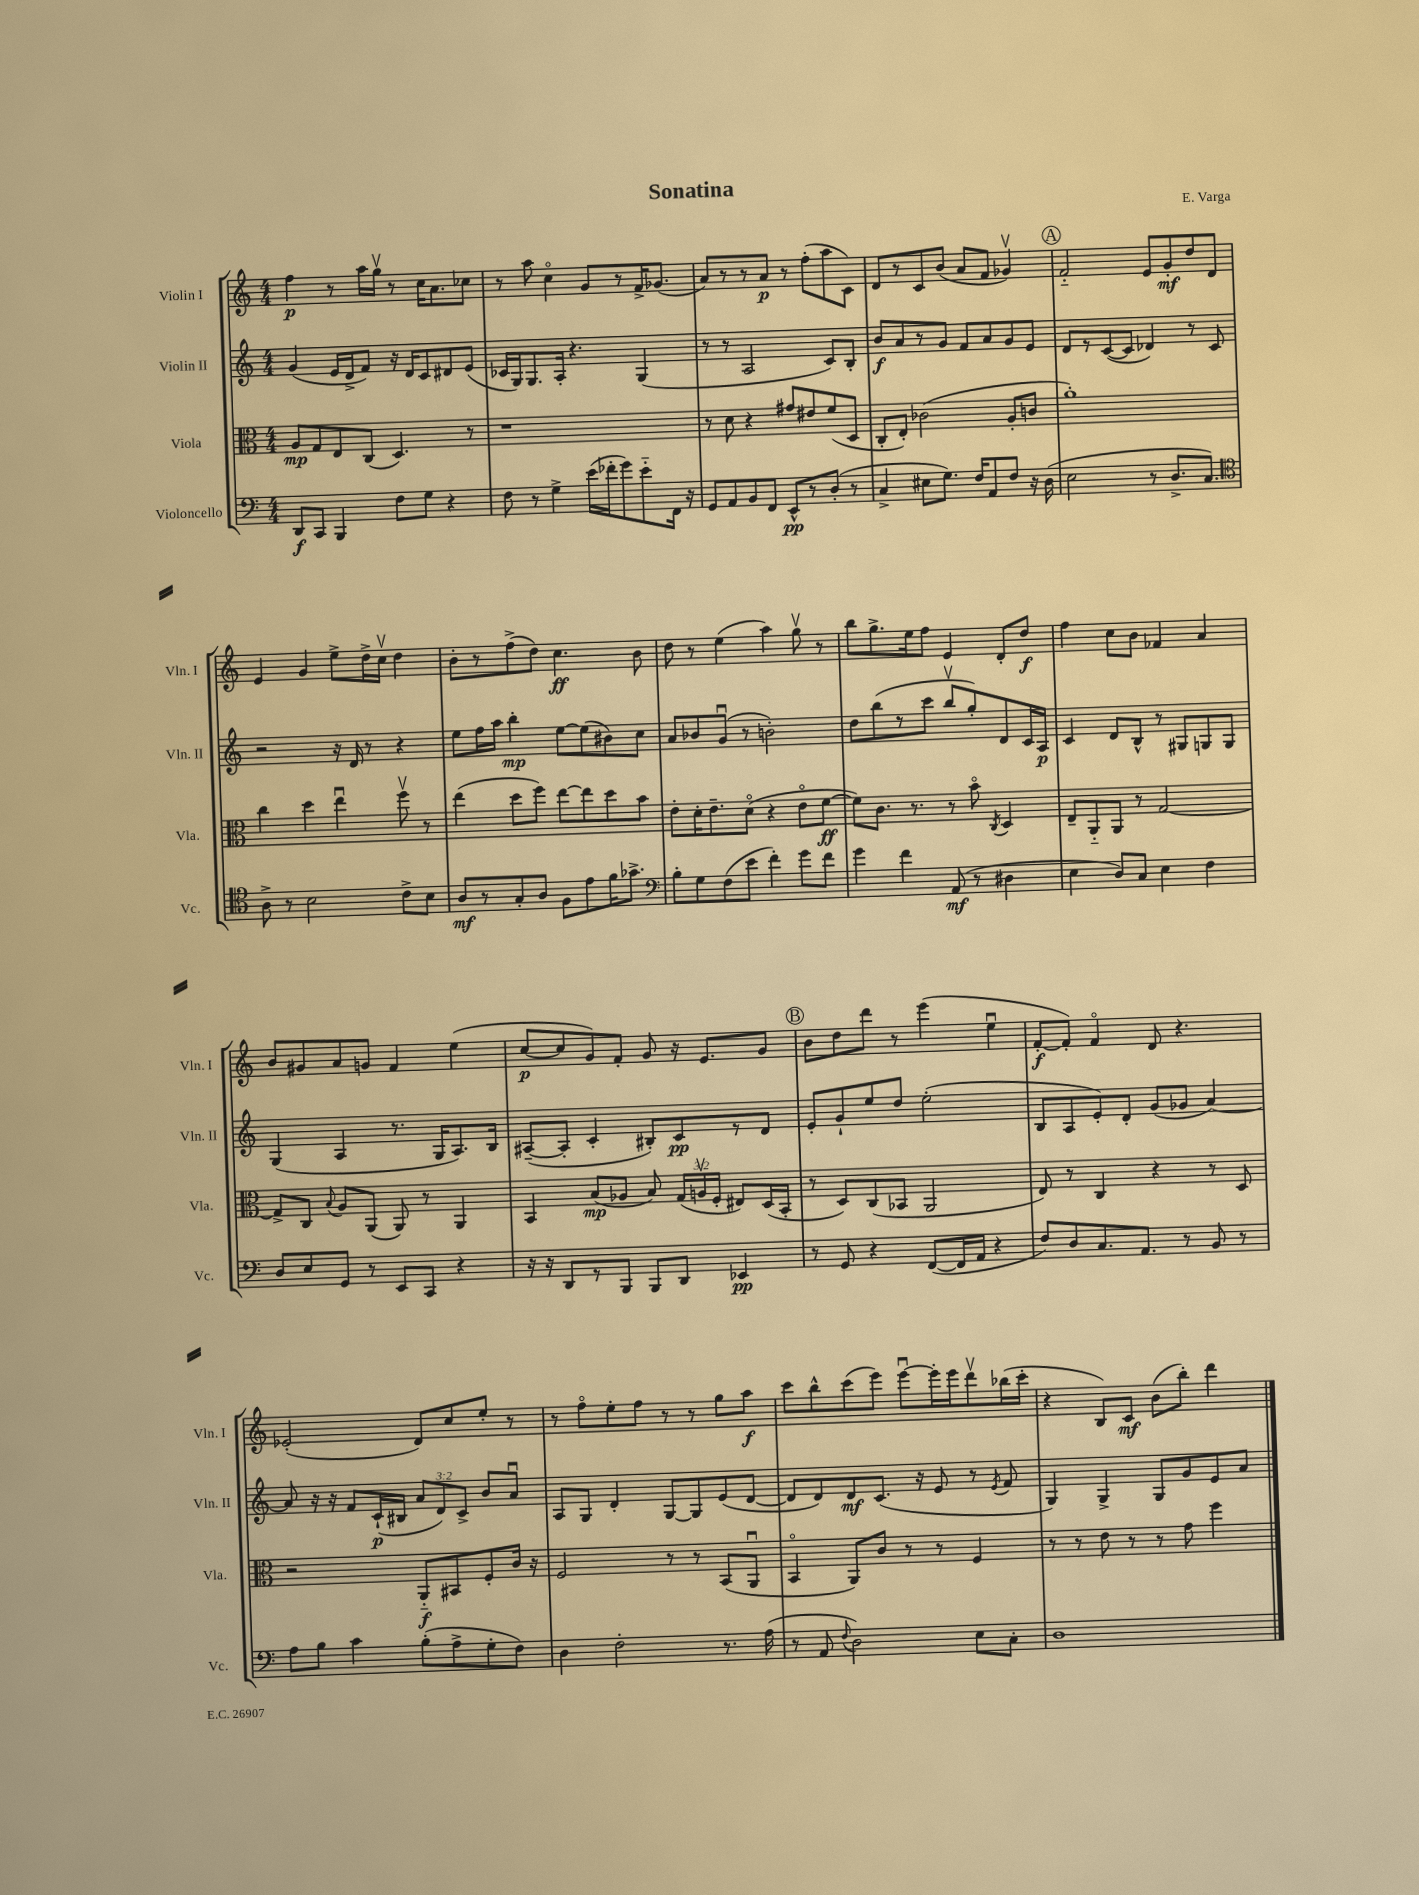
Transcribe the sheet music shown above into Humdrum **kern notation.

**kern	**kern	**kern	**kern
*staff4	*staff3	*staff2	*staff1
*clefF4	*clefC3	*clefG2	*clefG2
*k[]	*k[]	*k[]	*k[]
*M4/4	*M4/4	*M4/4	*M4/4
8DD/L	8A/L	(4g/	4ff\
8CC/J	8G/	.	.
4BBB/	8E/	16e/LL	8r
.	.	16d^/J	.
.	(8C/J	8f/J)	16aa\LL
.	.	.	16ggv\JJ
8F\L	4.D/)	16r	8r
.	.	16d/LK	.
8G\J	.	8c/	16cc\LK
.	.	.	8.a\
4r	.	8d#/	.
.	8r	(8e/J	8cc-\J
=	=	=	=
8F\	1r	16c-/LL	8r
.	.	16G/J)	.
8r	.	8.G/	8aa\
4G^\	.	.	4cco\
.	.	16A'/Jk	.
.	.	4.r	.
(16e\LL	.	.	8g/L
16f-'\J	.	.	.
8g\)	.	.	8r
8e'~\	.	(4G/	16f^/K
.	.	.	(8.g-/J
16FF\Jk	.	.	.
16r	.	.	.
=	=	=	=
8GG/L	8r	8r	8a/L)
8AA/	8d\	8r	8r
8BB/	4r	2A/	8r
8FF/J	.	.	8a/J
8EE^^/L	8g#/L	.	8r
8r	8e#/	.	(8ff'\L
(8D'/J	(8f/	8c/L)	8aa\
8r	8D/J	8B'/J	8c\J)
=	=	=	=
4C^/	8C'/L	8b/L	8d/L
.	8E'/J)	8a/	8r
8E#\L	(2c-\	8r	8c/
8.G\J)	.	8g/J	(8b/J
.	.	8f/L	8a/L
16F/LK	.	.	.
8AA/	.	8a/	8f/J
8F/J	8A'/L	8g/	4g-v/)
16r	8c/J	8e/J	.
(16D\	.	.	.
=	=	=	=
2E\	1a')	8d/L	2f'~/
.	.	8r	.
.	.	([8c/	.
.	.	8c/]J	.
8r	.	4d-/)	8e/L
8.D^/L	.	.	8g'/
.	.	8r	8dd/
8.C/J)	.	.	.
.	.	8c/	8d/J
=	=	=	=
*clefC4	*	*	*
8A^\	4cc\	2r	4e/
8r	.	.	.
2B\	4dd\	.	4g/
.	4eeu\	16r	8ee^\L
.	.	16d/	.
.	.	8r	16dd^\L
.	.	.	16ccv\JJ
8c^\L	8ffv\	4r	4dd\
8B\J	8r	.	.
=	=	=	=
8A/L	(4ee\	8ee\L	8b'\L
8r	.	16ff\L	8r
.	.	16aa\JJ	.
8G'/	8dd\L	4bb'\	(8ff^\
8A/J	8ff\J)	.	8dd\J)
8F\L	[8ee\L	[8ee\L	4.cc\
8e\	8ee\]	(8ee\]	.
16f\K	8dd\	8b#\)	.
8.g-^\J	.	.	.
.	8b\J	8cc\J	8b\
=	=	=	=
*clefF4	*	*	*
8B'\L	8e'\L	8a/L	8dd\
8G\	16d'\K	8b-/	8r
.	8.e~\	.	.
(8F\	.	(8gu/J	(4ee\
8e\J	(8do\J	8r	.
4f'\)	4r	2b'\)	4aa\)
8g\L	8eo\L	.	8ggv\
8f\J	[8f\J	.	8r
=	=	=	=
4g\	8f\]L)	8dd\L	8bb\L
.	8.c\J	(8bb\	8.gg^\
4f\	.	8r	.
.	8.r	.	16ee\k
.	.	8ccc\J	8ff\J
(8AA/	8r	8bbv/L	4e/
8r	8bo\	8gg'/)	.
.	8qC/	.	.
4D#\	4D/	8d/	8d'/L
.	.	16c/L	8dd/J
.	.	16A/JJ	.
=	=	=	=
4E\	8E~/L	4c/	4ff\
.	8AA'~/	.	.
8D/L)	8AA/J	8d/L	8cc\L
8C/J	8r	8B^^/J	8b\J
4E\	[2G/	8r	4f-/
.	.	8G#/L	.
4F\	.	8G/	4a/
.	.	8G/J	.
=	=	=	=
8D/L	8G^/]L	(4G/	8b/L
8E/	8C/J	.	8g#/
.	8qqB/	.	.
8GG/J	8A/L	4A/	8a/
8r	(8AA/J	.	8g/J
8EE/L	8AA/)	8.r	4f/
8CC/J	8r	.	.
.	.	16G/LK	.
4r	4AA/	8.A/)	(4ee\
.	.	16B/Jk	.
=	=	=	=
16r	4BB/	([8A#~/L	[8cc/L
16r	.	.	.
8DD/L	.	8A#'/]J	8cc/]
8r	(8B/L	4c'/	8g/)
8BBB/J	8A-/J	.	8f'/J
8BBB/L	8B/)	8B#'/L)	8g/
8DD/J	(24G/LL	8c/	16r
.	24Av/	.	.
.	.	.	8.e/L
.	24F'/JJ	.	.
4EE-/	8E#/L)	8r	.
.	(16D/L	8d/J	8g/J
.	16BB'/JJ	.	.
=	=	=	=
8r	8r	8e'/L	8b\L
8GG/	8D/L)	8g`/	8dd\
4r	(8C/	8ee/	8ddd\J
.	8BB-/J	8dd/J	8r
([8FF/L	2AA/	(2ee'\	(4eee\
16FF/]L	.	.	.
16AA/JJ	.	.	.
4r	.	.	4eeu\
=	=	=	=
8F/L)	8E/)	8B/L	[8f'/L
8D/	8r	8A/	8f'/]J)
8.C/	4C/	8e'/)	4fo/
.	.	8d'/J	.
8.AA/J	.	.	.
.	4r	(8g/L	8d/
8r	.	8g-/J	4.r
8BB/	8r	[4a/)	.
8r	8D/	.	.
=	=	=	=
8A\L	2r	8a/]	(2e-'/
8B\J	.	16r	.
.	.	16r	.
4c\	.	8f/L	.
.	.	(16c`/L	.
.	.	16B#/JJ	.
(8B'\L	8AA'~/L	12a/L	8d/L)
.	.	12d/)	.
8A^\	8BB#/	.	8cc/
.	.	12c^/J	.
8G'\	8F'/	8b/L	8ee'/J
8F\J)	16c/Jk	8au/J	8r
.	16r	.	.
=	=	=	=
4D\	2F/	8A/L	8r
.	.	8G/J	8ffo\L
2F'\	.	4d'/	8ee'\
.	.	.	8ff\J
.	8r	[8G/L	8r
.	8r	8G/]	8r
8.r	(8BB/L	(8e/	8gg\L
.	8AAu/J	[8d/J	8aa\J
(16A\	.	.	.
=	=	=	=
8r	4BBo/	8d/]L	8ccc\L
8AA/	.	8d/)	8bb^^\
8qqF/	.	.	.
2D\)	8AA/L)	8d/	(8ccc\
.	8c/J	(8.c/J	8eee\J)
.	8r	.	[8eeeu\L
.	.	16r	.
.	8r	8e/	16eee'\]L
.	.	.	16eee\J
8E\L	4F/	8r	8dddv\
.	.	8qe/	.
8C'\J	.	8f/	(16bb-\L
.	.	.	16ccc'\JJ
=	=	=	=
1D	8r	4G/)	4r
.	8r	.	.
.	8e\	4G^/	8B/L)
.	8r	.	8c/J
.	8r	8G/L	(8b\L
.	8g\	8g/	8bb'\J)
.	4ff\	8e/	4ddd\
.	.	8a/J	.
==	==	==	==
*-	*-	*-	*-
